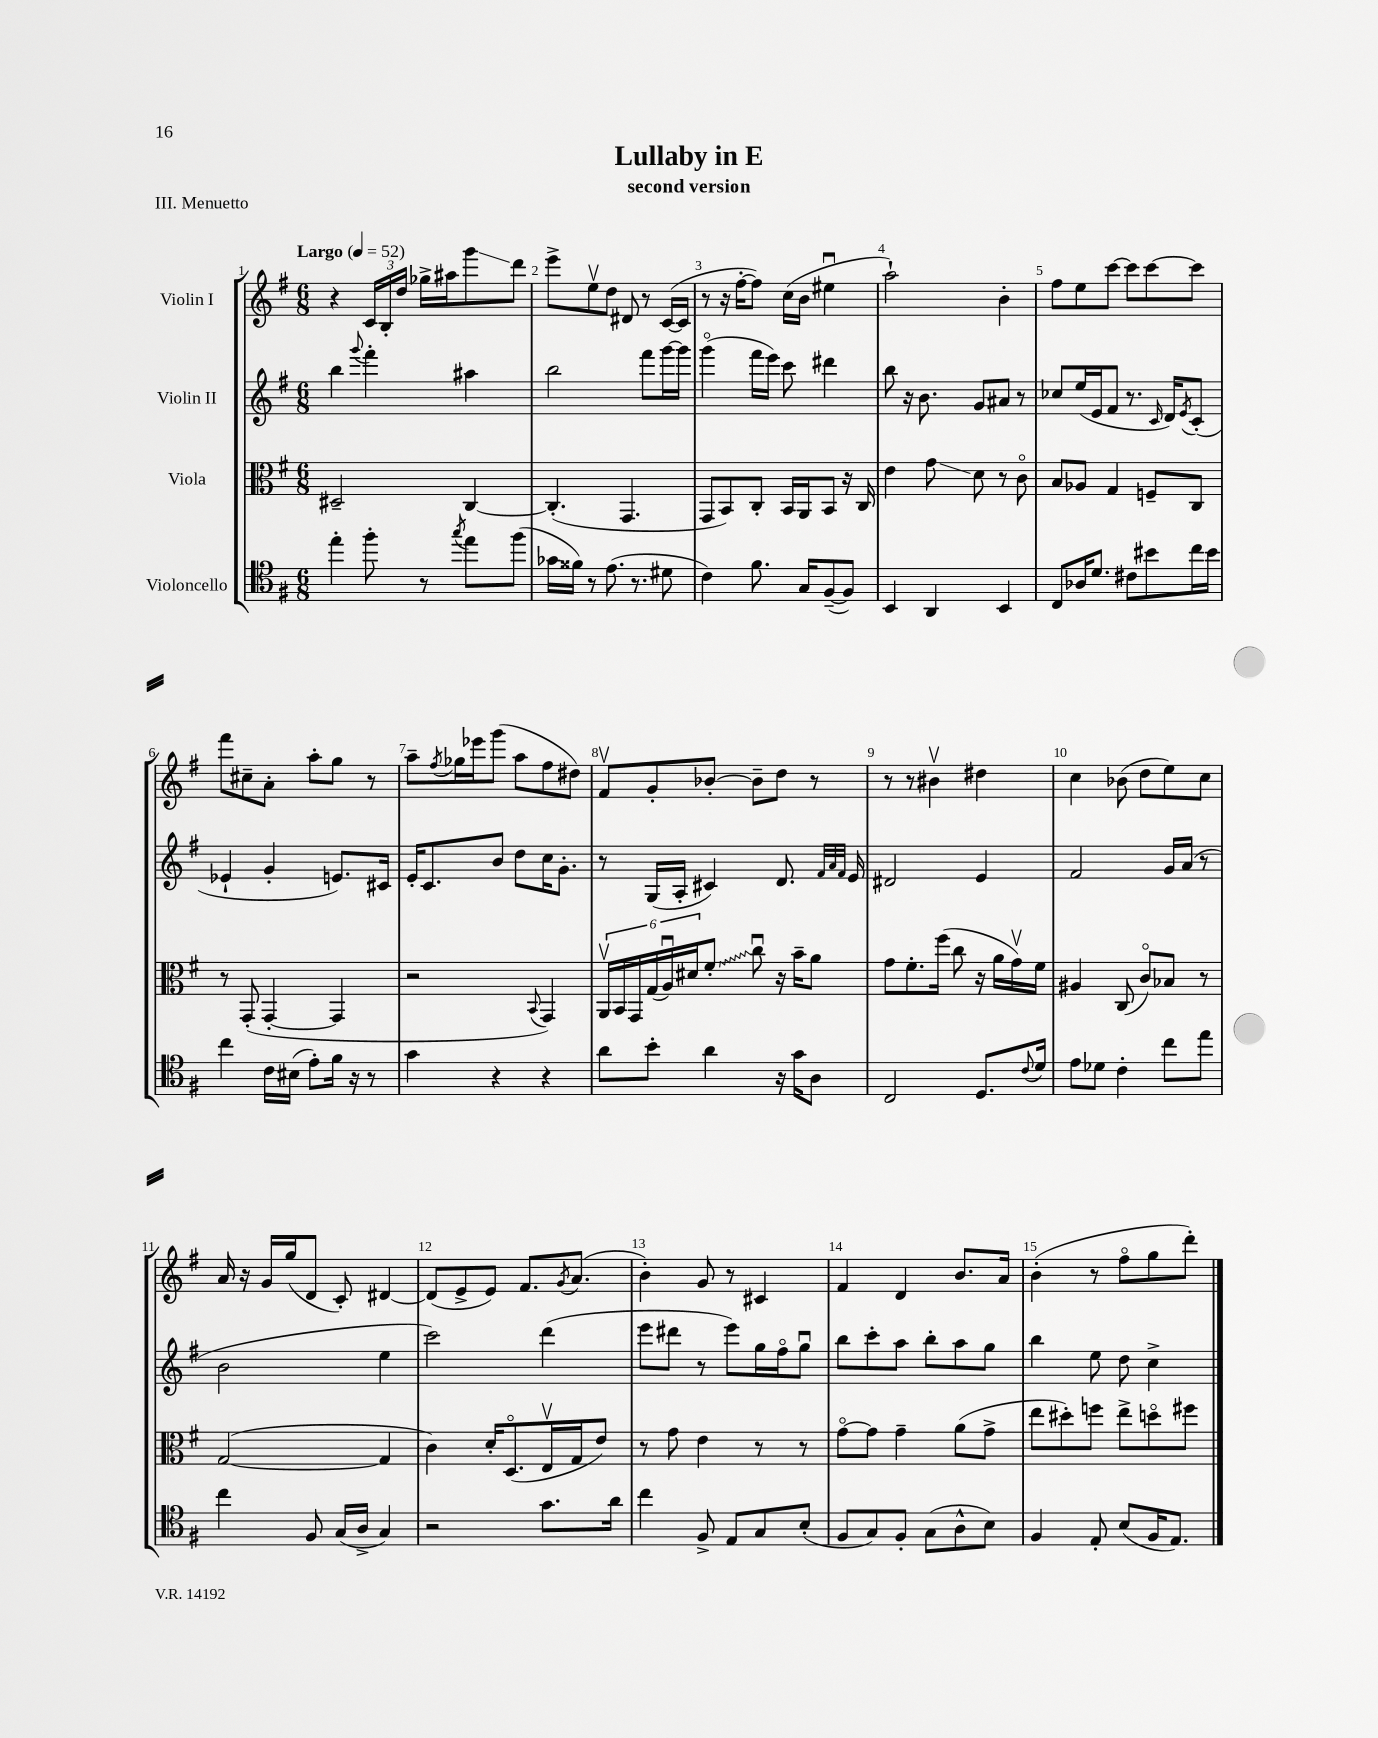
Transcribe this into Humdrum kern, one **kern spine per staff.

**kern	**kern	**kern	**kern
*staff4	*staff3	*staff2	*staff1
*clefC4	*clefC3	*clefG2	*clefG2
*k[f#]	*k[f#]	*k[f#]	*k[f#]
*M6/8	*M6/8	*M6/8	*M6/8
*MM52	*MM52	*MM52	*MM52
4ee'\	2D#~/	4bb\	4r
.	.	8qqggg/	.
8ff#'\	.	4fff#'\	24c/LL
.	.	.	24B'/
.	.	.	24dd/JJ
8r	.	.	16gg-^\LL
.	.	.	16aa#\J
8qgg/	.	.	.
8ee\L	[4C/	4aa#\	8ggg\
(8ff#\J	.	.	8ddd\J
=	=	=	=
16g-\LL	(4.C'/]	2bb\	8eee^\L
16f##\JJ)	.	.	.
8r	.	.	8eev\
(8.e\	.	.	8dd\J
.	4.GG/	.	8d#/
8.r	.	.	.
.	.	8fff#\L	8r
8d#\	.	[16ggg\L	([16c/LL
.	.	16ggg\]JJ	16c/]JJ
=	=	=	=
4c\)	8GG/L	(4gggo\	8r
.	8BB/)	.	16r
.	.	.	[16ff#'\LK
8.f#\	8C'/J	16fff#\LL	8ff#\]J)
.	.	16eee\JJ)	.
.	16BB/LL	8ccc\	(16cc\LL
16G/LK	16AA/J	.	16b\JJ
([8F#~/	8BB/J	4ddd#\	4ee#u\
8F#/]J)	16r	.	.
.	16C/	.	.
=	=	=	=
4BB/	4e\	8bb\	2aa`\)
.	.	16r	.
.	.	8.b\	.
4AA/	8g\	.	.
.	8d\	8g/L	.
4BB/	8r	8a#/J	4b'\
.	8co\	8r	.
=	=	=	=
8C/L	8B/L	8cc-/L	8ff#\L
16A-/K	8A-/J	(16ee/L	8ee\
8.d/J	.	16e/J	.
.	4G/	8f#/J	[8ccc\J
8c#\L	.	8.r	8ccc\]L
8b#\	8F~/L	.	[8ccc\
.	.	16qqc/	.
.	.	16d/LK)	.
.	.	8qe/	.
16cc\L	8C/J	(8c'/J	8ccc\]J
16b#\JJ	.	.	.
=	=	=	=
4cc\	8r	4e-`/	8fff#\L
.	(8GG'/	.	8cc#~\
16c\LL	[4GG'/	4g'/	8a'\J
(16B#\JJ	.	.	.
8e'\L)	.	.	8aa'\L
16f#\Jk	4GG/]	8.e/L)	8gg\J
16r	.	.	.
8r	.	.	8r
.	.	16c#/Jk	.
=	=	=	=
4g\	2r	16e'/LK	8aa~\L
.	.	8.c/	.
.	.	.	8qff#/
.	.	.	16gg-\L
.	.	.	16eee-\J
4r	.	8b/J	(8ggg\J
.	.	8dd\L	8aa\L
.	8qqBB/	.	.
4r	4GG/)	16cc\K	8ff#\
.	.	8.g'\J	.
.	.	.	8dd#\J)
=	=	=	=
8a\L	24AAv/LL	8r	8f#v/L
.	24BB/	.	.
.	24GG/	.	.
8b'\J	(24G/	(16G/LL	8g'/
.	24Au/)	.	.
.	.	16A'/JJ	.
.	24d#/J	.	.
4a\	8f#'/J	4c#/)	[8b-'/J
.	8ccu\	.	8b-~\]L
16r	16r	8.d/	8dd\J
16g\LK	16b~\LK	.	.
8A\J	8a\J	.	8r
.	.	32qqf#/LLL	.
.	.	32qqa/	.
.	.	32qqf#/JJJ	.
.	.	16e/	.
=	=	=	=
2C/	8g\L	2d#/	8r
.	8.f#'\	.	8r
.	.	.	4b#v\
.	(16ff#\Jk	.	.
.	8cc\	.	.
8.D/L	16r	4e/	4dd#\
.	16a\LL	.	.
.	16gv\)	.	.
8qqc/	.	.	.
16d/Jk	16f#\JJ	.	.
=	=	=	=
8e\L	4A#/	2f#/	4cc\
8d-\J	.	.	.
4c'\	(8C/	.	(8b-\
.	8co/L)	.	8dd\L
8cc\L	8B-/J	16g/LL	8ee\)
.	.	(16a/JJ	.
8ee\J	8r	8r	8cc\J
=	=	=	=
4cc\	([2G/	2b\	16a/
.	.	.	16r
.	.	.	16g/LL
.	.	.	(16gg/J
8F#/	.	.	8d/J
(16G/LL	.	.	8c'/)
16A^/JJ	.	.	.
4G/)	4G/]	4ee\	[4d#/
=	=	=	=
2r	4c\)	2ccc\)	(8d#/]L
.	.	.	8e^/
.	16d'/LK	.	8e/J)
.	(8.Do/	.	.
.	.	.	8.f#/L
8.g\L	16Ev/L	(4ddd\	.
.	.	.	8qg/
.	16G/J	.	(8.a/J
.	8e/J)	.	.
16a\Jk	.	.	.
=	=	=	=
4cc\	8r	8eee\L	4b'\)
.	8g\	8ddd#\J	.
8F#^/	4e\	8r	8g/
8E/L	.	8eee\L)	8r
8G/	8r	16gg\L	4c#/
.	.	16ff#o\J	.
(8B'/J	8r	8ggu\J	.
=	=	=	=
8F#/L	[8go\L	8bb\L	4f#/
8G/)	8g\]J	8ccc'\	.
8F#'/J	4g~\	8aa\J	4d/
(8G\L	.	8bb'\L	.
8A^^\	(8a\L	8aa\	8.b/L
8B\J)	8g^\J	8gg\J	.
.	.	.	16a/Jk
=	=	=	=
4F#/	8ee\L	4bb\	(4b'\
.	8dd#'\)	.	.
8E'/	8ff\J	8ee\	8r
(8B/L	8ee^\L	8dd\	8ff#o\L
16F#/K	8ddo\	4cc^\	8gg\
8.E/J)	.	.	.
.	8ff#\J	.	8ddd'\J)
==	==	==	==
*-	*-	*-	*-
